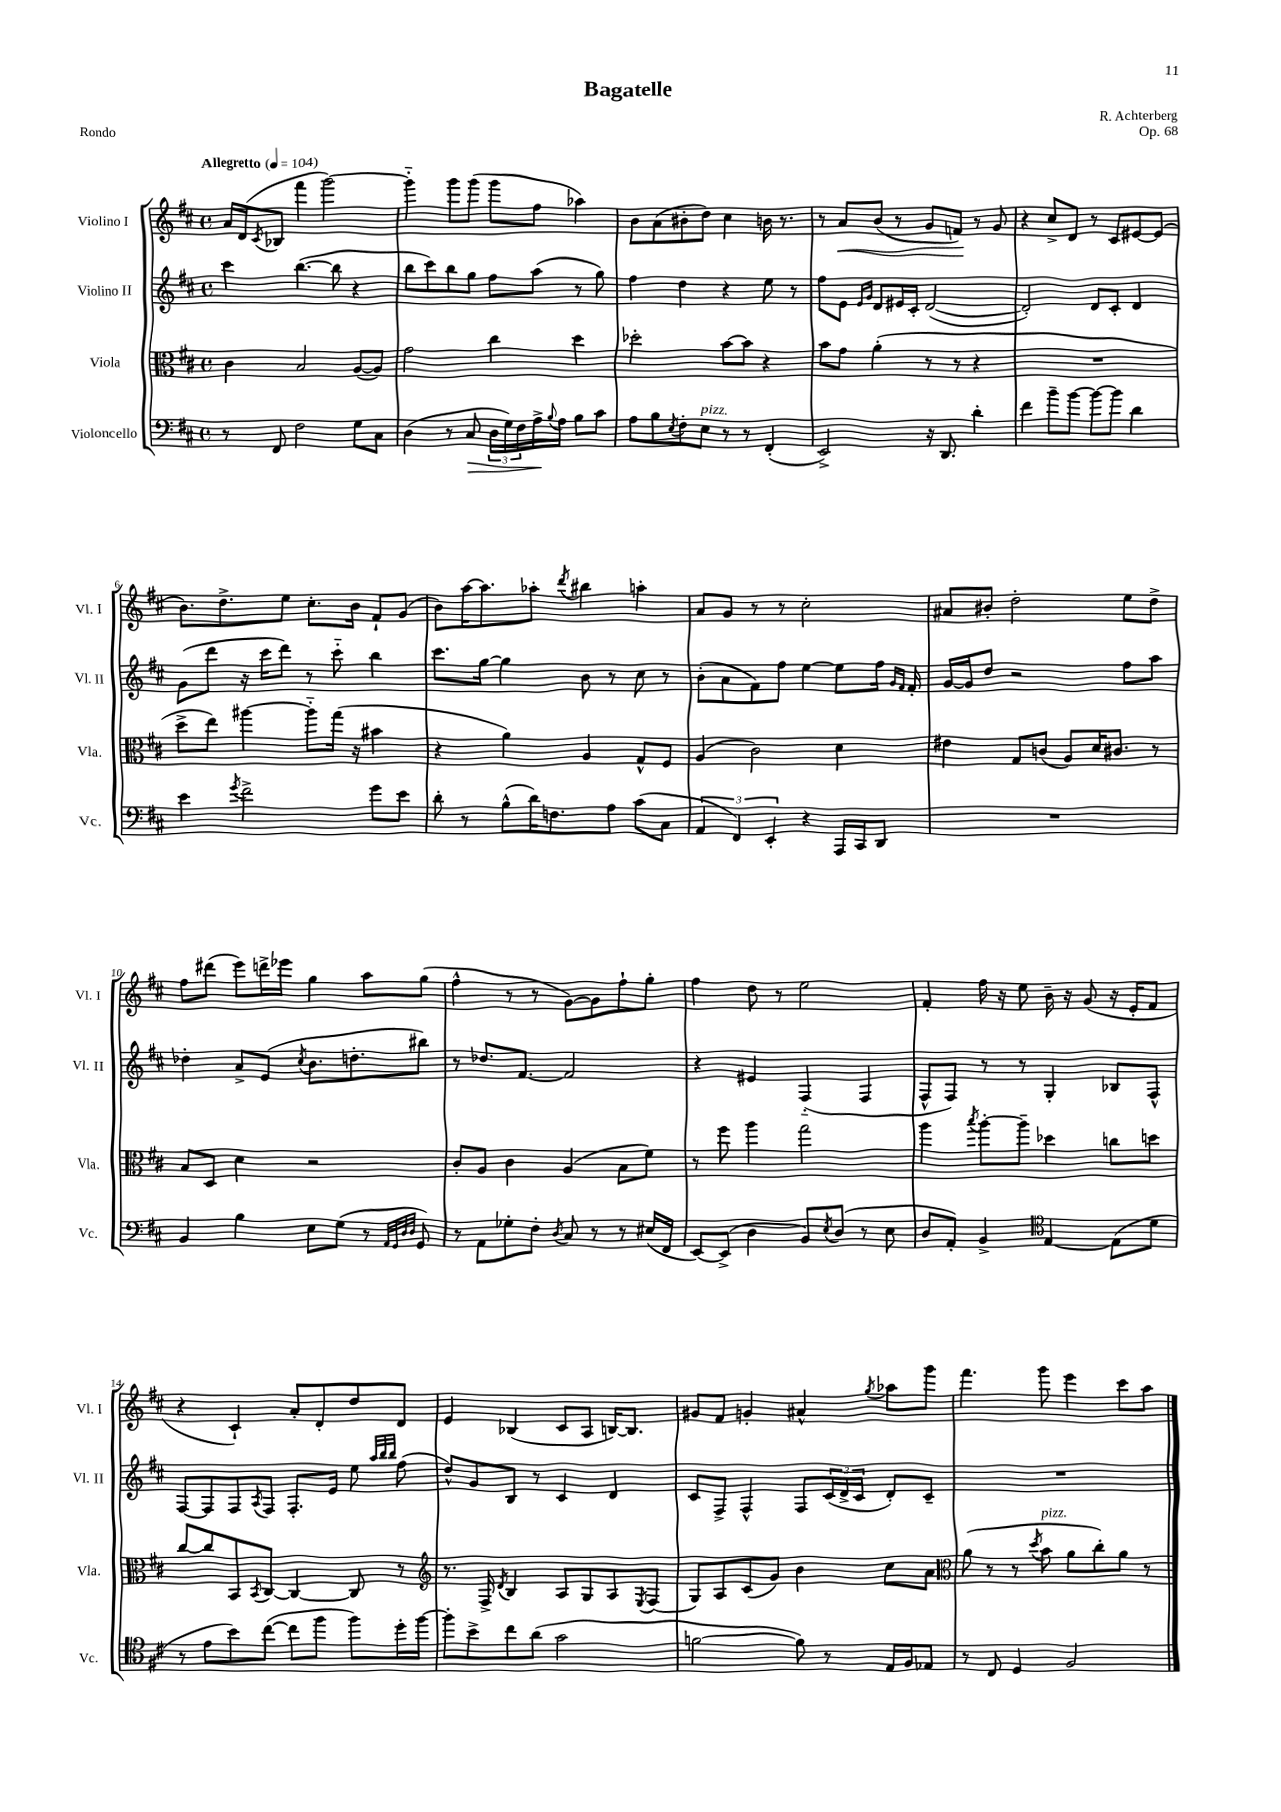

**kern	**kern	**kern	**kern
*staff4	*staff3	*staff2	*staff1
*clefF4	*clefC3	*clefG2	*clefG2
*k[f#c#]	*k[f#c#]	*k[f#c#]	*k[f#c#]
*M4/4	*M4/4	*M4/4	*M4/4
*met(c)	*met(c)	*met(c)	*met(c)
*MM104	*MM104	*MM104	*MM104
8r	4c#\	4ccc#\	16a/LL
.	.	.	(16d/J
.	.	.	8qc#/
8FF#/	.	.	8B-/J
2F#\	2B/	([4.bb\	4fff#\
.	.	.	[2ggg\)
.	.	8bb\]	.
8G\L	([8A/L	4r	.
8C#\J	8A/]J)	.	.
=	=	=	=
(4D\	2g\	8bb\L	4ggg'~\]
.	.	8ccc#\)	.
8r	.	8bb\	8ggg\L
8C#/	.	8gg\J	(8ggg\J
24D\LL	4cc#\	8ff#\L	8ggg\L
24G\)	.	.	.
24F#\	.	.	.
16A^\	.	(8aa\J	8ff#\J
8qqB/	.	.	.
16A\JJ	.	.	.
8B\L	4dd\	8r	4aa-\)
8c#\J	.	8gg\)	.
=	=	=	=
8A\L	2dd-'\	4ff#\	8b\L
8B\	.	.	(8a\
8qE/	.	.	.
8F#'\	.	4dd\	8b#'\
8E\J	.	.	8dd\J)
8r	[8b\L	4r	4cc#\
8r	8b\]J	.	.
(4FF#'/	4r	8ee\	16b\
.	.	.	8.r
.	.	8r	.
=	=	=	=
2EE^/)	8b\L	8ff#\L	8r
.	8g\J	8e\J	8a/L
.	.	16qqe/LL	.
.	.	16qqg/JJ	.
.	(4a'\	8d/L	(8b/J
.	.	16e#/L	8r
.	.	16c#'/JJ	.
16r	8r	([2d/	8g/L
8.DD/	.	.	.
.	8r	.	8f/J)
4d'\	4r	.	8r
.	.	.	8g/
=	=	=	=
4f#\	1r	2d'/])	4r
8b~\L	.	.	8cc#^/L
[8b\J	.	.	8d/J
8b\_L	.	8d/L	8r
8b\]J	.	8c#'/J	8c#/L
4d\	.	4d/	[8e#/
.	.	.	(8e#/]J
=	=	=	=
4e\	8dd^\L	(8g\L	8.b\L)
.	8ee\J)	8ddd\J	.
.	.	.	8.dd^\
8qg/	.	.	.
2f#^\	[4aa#\	16r	.
.	.	16ccc#\LK	.
.	.	8ddd\J)	8ee\J
.	8aa#'~\]L	8r	8.cc#'\L
.	(16gg\Jk	8ccc#'~\	.
.	16r	.	16b\Jk
8g\L	4b#\	4bb\	8f#`/L
8e\J	.	.	(8g/J
=	=	=	=
8d'\	4r	8.ccc#\L	8b\L)
8r	.	.	[16aa\K
.	.	[16gg\Jk	8.aa\]
(8B^^\L	4a\)	4gg\]	.
16d\K)	.	.	8aa-'\J
8.F\	.	.	.
.	.	.	8qddd/
.	4A/	8b\	4bb#\
8A\J	.	8r	.
(8c#\L	8G^^/L	8cc#\	4aa'\
8C#\J	8F#/J	8r	.
=	=	=	=
6AA/	(4A/	(8b'\L	8a/L
.	.	8a\	8g/J
6FF#/)	.	.	.
.	2c#\)	8f#\)	8r
6EE'/	.	.	.
.	.	8ff#\J	8r
4r	.	[4ee\	2cc#'\
16AAA/LL	4d\	8ee\]L	.
16CC#/J	.	.	.
8DD/J	.	16ff#\Jk	.
.	.	16qqg/LL	.
.	.	16qqf#/JJ	.
.	.	16f#'/	.
=	=	=	=
1r	4e#\	[16g/LL	8a#/L
.	.	16g/]J	.
.	.	8dd/J	8b#'/J
.	8G/L	2r	2dd'\
.	(8c/J	.	.
.	8A/L)	.	.
.	16d/K	.	.
.	8.c#/J	.	.
.	.	8ff#\L	8ee\L
.	8r	8aa\J	8dd^\J
=	=	=	=
4BB/	8B/L	4dd-'\	8ff#\L
.	8D/J	.	(8ddd#\J
4B\	4d\	8a^/L	8eee\L)
.	.	(8e/J	16ddd^\L
.	.	.	16eee-\JJ
.	.	8qcc#/	.
8E\L	2r	8.b\L	4gg\
(8G\J	.	.	.
.	.	8.dd'\	.
8r	.	.	8aa\L
32qqAA/LLL	.	.	.
32qqGG/	.	.	.
32qqD/	.	.	.
32qqD/JJJ	.	.	.
8GG/)	.	8bb#\J)	(8gg\J
=	=	=	=
8r	8c#'/L	8r	4ff#^^\
8AA\L	8A/J	8.dd-/L	.
8G-'\	4c#\	.	8r
.	.	[8.f#/J	.
8F#'\J	.	.	8r
8qD/	.	.	.
8C#/	(4A/	2f#/]	[8g\L)
8r	.	.	8g\]
8r	8B\L	.	8ff#`\
(16E#/LL	8f#\J)	.	8gg'\J
16FF#/JJ	.	.	.
=	=	=	=
[8EE/L)	8r	4r	4ff#\
(8EE^/]J	8ff#\	.	.
4D\	4aa\	4e#/	8dd\
.	.	.	8r
8BB/L)	2gg\	(4F#'~/	2ee\
8qE/	.	.	.
(8D/J	.	.	.
8r	.	4F#/	.
8E\	.	.	.
=	=	=	=
8D/L	4aa\	8F#^^/L	4f#'/
8AA'/J)	.	8F#/J)	.
.	8qbb/	.	.
4BB^/	[8aa'\L	8r	16ff#\
.	.	.	16r
.	8aa~\]J	8r	8ee\
*clefC4	*	*	*
[4E/	4dd-\	4G'/	16b~\
.	.	.	16r
.	.	.	(8g/
(8E\]L	8cc\L	8B-/L	16r
.	.	.	16e'/LK
8d\J	8dd\J	8F#^^/J	8f#/J
=	=	=	=
8r	[8cc#/L	[8F#/L	4r
8e\L	8cc#/]	8F#/]	.
8b\)	8BB/	8F#/	4c#`/)
.	8qBB/	8qA/	.
([8cc#\J	[8C#/J	8F#/J	.
8cc#\]L	4C#/_	8.F#'/L	8a'/L
8ff#\J	.	.	8d'/
.	.	16e/Jk	.
8ff#\L)	8C#/]	8ee\	8dd/
.	.	32qqaa/LLL	.
.	.	32qqbb/	.
.	.	32qqbb/JJJ	.
16dd'\L	8r	(8ff#\	8d/J
[16ff#\JJ	.	.	.
=	=	=	=
*	*clefG2	*	*
8ff#'\]L	8.r	8dd^^/L)	4e/
8b^\	.	8g/	.
.	16F#^/	.	.
.	8qd/	.	.
8cc#\	4B/	8B/J	(4B-/
(8a\J	.	8r	.
2g\	8A/L	4c#/	8c#/L
.	8G/	.	8A/J
.	8A/	4d/	[16B/LK)
.	.	.	8.B/]J
.	8qE/	.	.
.	(8F#/J	.	.
=	=	=	=
[2f\	8G/L)	8c#/L	8g#/L
.	8A/	8F#^/J	8f#/J
.	(8c#/	4F#^^/	4g'/
.	8g/J)	.	.
8f\])	4b\	8F#/L	4a#^^/
8r	.	(24c#/L	.
.	.	24d^/	.
.	.	24c#/JJ	.
.	.	.	8qgg/
16E/LL	8cc#\L	8d'/L)	8aa-\L
16F#/J	.	.	.
8E-/J	8a\J	8c#~/J	8ggg\J
=	=	=	=
*	*clefC3	*	*
8r	(8a\	1r	4.fff#\
8C#/	8r	.	.
4D/	8r	.	.
.	8qdd/	.	.
.	8b\	.	8ggg\
2F#/	8a\L	.	4eee\
.	8cc#'\)	.	.
.	8a\J	.	8ccc#\L
.	8r	.	8aa\J
==	==	==	==
*-	*-	*-	*-
